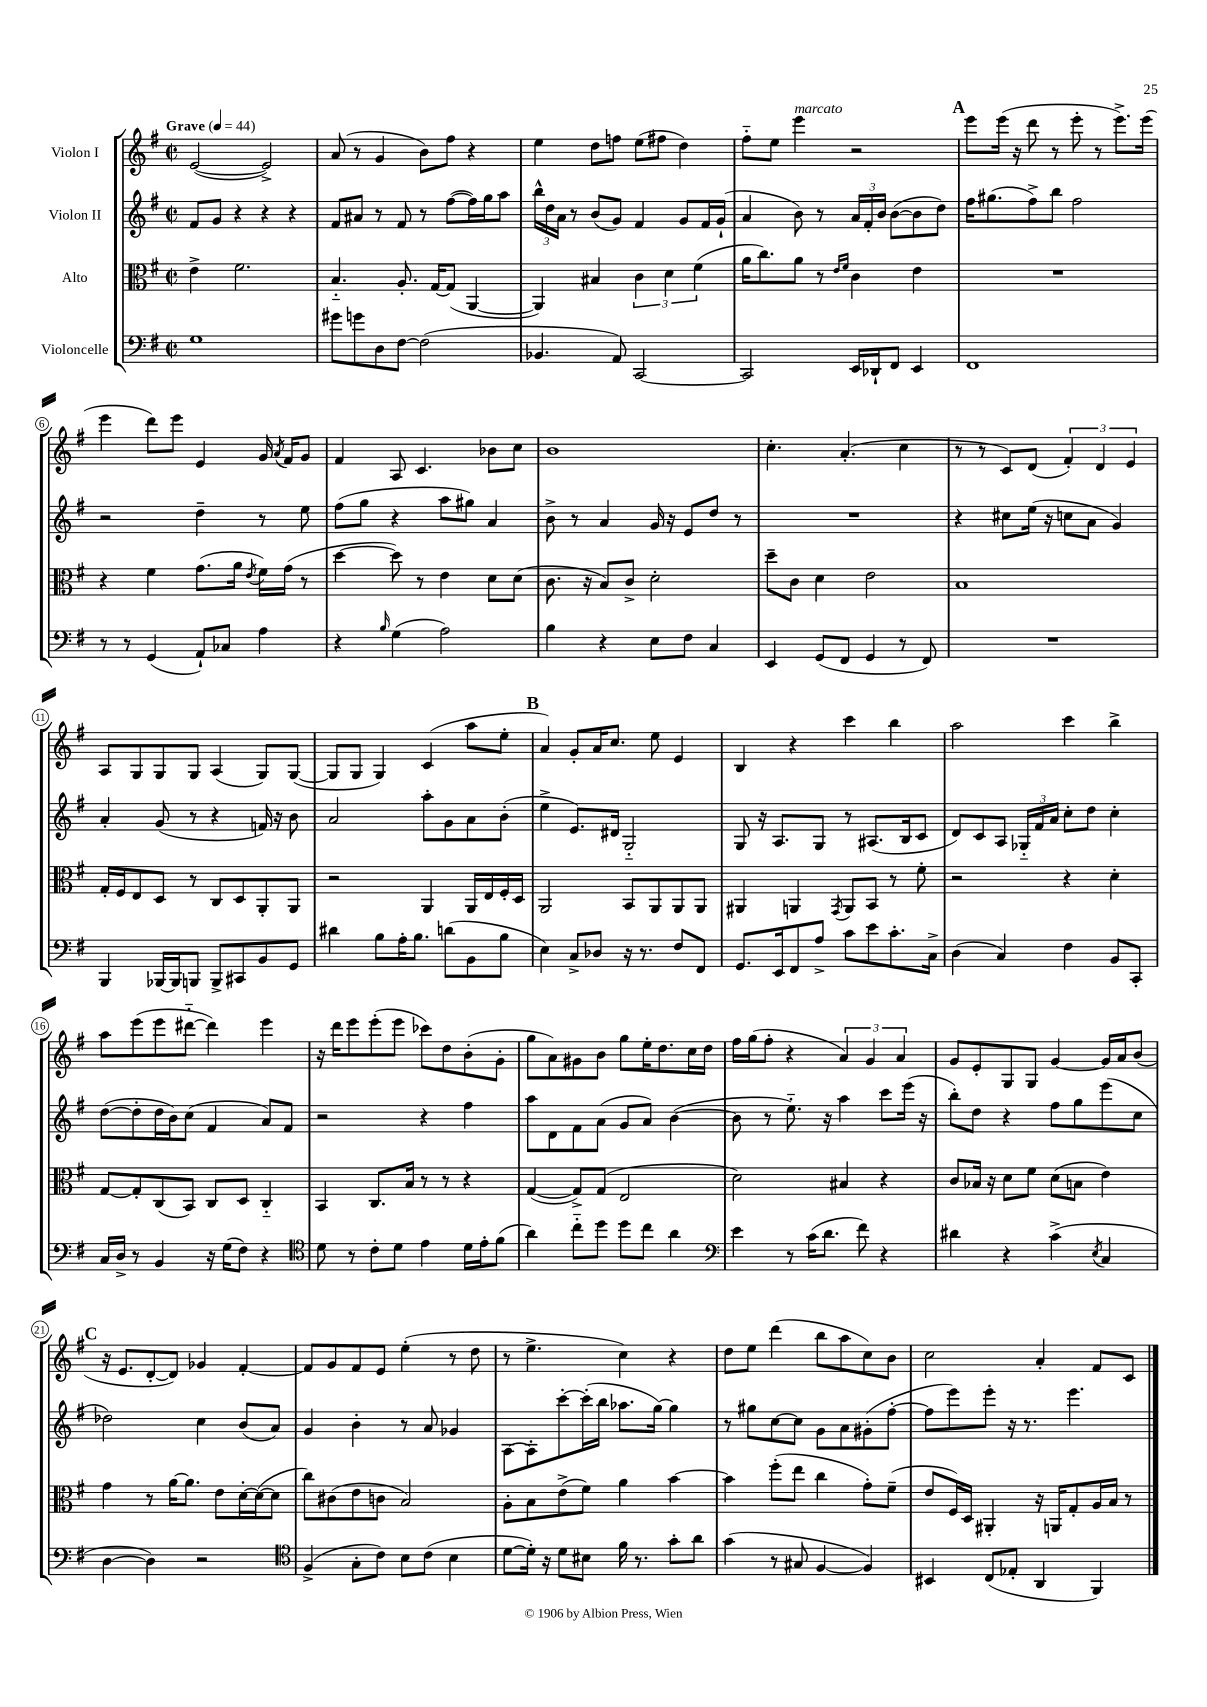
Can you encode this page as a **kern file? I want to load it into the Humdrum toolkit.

**kern	**kern	**kern	**kern
*staff4	*staff3	*staff2	*staff1
*clefF4	*clefC3	*clefG2	*clefG2
*k[f#]	*k[f#]	*k[f#]	*k[f#]
*M2/2	*M2/2	*M2/2	*M2/2
*met(c|)	*met(c|)	*met(c|)	*met(c|)
*MM44	*MM44	*MM44	*MM44
1G	4e^\	8f#/L	([2e/
.	.	8g/J	.
.	2.f#\	4r	.
.	.	4r	2e^/])
.	.	4r	.
=	=	=	=
8g#\L	4.B'~/	8f#/L	(8a/
8g\	.	8a#/J	8r
8D\	.	8r	4g/
[8F#\J	8.A'/	8f#/	.
(2F#\]	.	8r	8b\L)
.	[16G/LK	.	.
.	(8G/]J	([8ff#\L	8ff#\J
.	[4AA/	16ff#\]L)	4r
.	.	16gg\J	.
.	.	8aa\J	.
=	=	=	=
4.BB-/	4AA/])	24bb^^\LL	4ee\
.	.	24dd\	.
.	.	24a\JJ	.
.	.	8r	.
.	4B#/	(8b/L	8dd\L
8AA/)	.	8g/J)	8ff\J
[2CC/	6c\	4f#/	(8ee\L
.	.	.	8ff#\J
.	6d\	.	.
.	.	8g/L	4dd\)
.	(6f#\	.	.
.	.	16f#/L	.
.	.	(16g`/JJ	.
=	=	=	=
2CC/]	16a\LK	4a/	8ff#'~\L
.	8.cc\)	.	.
.	.	.	8ee\J
.	8a\J	8b\)	4eee\
.	8r	8r	.
.	16qqe/LL	.	.
.	16qqf#/JJ	.	.
16EE/LL	4c\	24a/LL	2r
.	.	24f#'/	.
16DD-`/J	.	.	.
.	.	24b/JJ	.
8FF#/J	.	([8b\L	.
4EE/	4e\	8b\]	.
.	.	8dd\J)	.
=	=	=	=
1FF#	1r	16ff#\LK	8eee\L
.	.	(8.gg#\	.
.	.	.	(16eee\Jk
.	.	.	16r
.	.	8ff#^\)	8ddd\
.	.	8bb\J	8r
.	.	2ff#\	8eee'\
.	.	.	8r
.	.	.	8.eee^\L)
.	.	.	(16eee\Jk
=	=	=	=
8r	4r	2r	4eee\
8r	.	.	.
(4GG/	4f#\	.	8ddd\L)
.	.	.	8eee\J
8AA`/L)	(8.g\L	4dd~\	4e/
8C-/J	.	.	.
.	16a\Jk	.	.
.	8qe/	.	.
4A\	16f#\LL)	8r	16g/
.	.	.	8qa/
.	(16g\JJ	.	16f#/LK
.	8r	8ee\	8g/J
=	=	=	=
4r	[4dd\	(8ff#\L	4f#/
.	.	8gg\J	.
16qqB/	.	.	.
(4G\	8dd\])	4r	8A/
.	8r	.	4.c/
2A\)	4e\	8aa\L	.
.	.	8gg#\J)	.
.	8d\L	4a/	8b-\L
.	(8d\J	.	8cc\J
=	=	=	=
4B\	8.c\	8b^\	1b
.	.	8r	.
.	16r	.	.
4r	8B/L)	4a/	.
.	8c^/J	.	.
8E\L	2d'\	16g/	.
.	.	16r	.
8F#\J	.	8e/L	.
4C/	.	8dd/J	.
.	.	8r	.
=	=	=	=
4EE/	8dd~\L	1r	4.cc'\
.	8c\J	.	.
(8GG/L	4d\	.	.
8FF#/J	.	.	(4.a'/
4GG/	2e\	.	.
8r	.	.	4cc\
8FF#/)	.	.	.
=	=	=	=
1r	1B	4r	8r
.	.	.	8r
.	.	8cc#\L	8c/L)
.	.	(16ee\Jk	(8d/J
.	.	16r	.
.	.	8cc\L	6f#'/)
.	.	8a\J	.
.	.	.	6d/
.	.	4g/)	.
.	.	.	6e/
=	=	=	=
4BBB/	16G'/LL	4a'/	8A/L
.	16F#/J	.	.
.	8E/	.	8G/
[16BBB-/LL	8D/J	(8g/	8G/
16BBB-/]J	.	.	.
8BBB/J	8r	8r	8G/J
8BBB^/L	8C/L	4r	(4A/
8CC#/	8D/	.	.
8BB/	8AA'/	16f/)	8G/L)
.	.	16r	.
8GG/J	8AA/J	8b\	([8G/J
=	=	=	=
4d#\	2r	2a/	8G/]L
.	.	.	8G/J
8B\L	.	.	4G/)
16A'\K	.	.	.
8.B\J	.	.	.
.	4AA/	8aa'\L	(4c/
(8d\L	.	8g\	.
8BB\	16AA/LL	8a\	8aa\L
.	16E/	.	.
8B\J	16F#'/	(8b'\J	8ee'\J
.	16D/JJ	.	.
=	=	=	=
4E\)	2AA/	4ee^\	4a/)
8C^/L	.	8.e/L)	8g'/L
8D-/J	.	.	16a/K
.	.	16d#/Jk	8.cc/J
16r	8BB/L	2G'~/	.
8.r	.	.	.
.	8AA/	.	8ee\
8F#/L	8AA/	.	4e/
8FF#/J	8AA/J	.	.
=	=	=	=
8.GG/L	4AA#/	8G/	4B/
.	.	16r	.
16EE/k	.	8.A/L	.
8FF#/	4AA/	.	4r
8A^/J	.	8G/J	.
.	8qGG/	.	.
8c\L	8AA/L	8r	4ccc\
8e\	8BB/J	(8.A#/L	.
8.c'\	8r	.	4bb\
.	.	16B/k	.
.	8f#'\	8c/J	.
16C^\Jk	.	.	.
=	=	=	=
(4D\	2r	8d/L)	2aa\
.	.	8c/	.
4C/)	.	8A/J	.
.	.	24G-'~/LL	.
.	.	24f#/	.
.	.	24a/JJ	.
4F#\	4r	8cc'\L	4ccc\
.	.	8dd\J	.
8BB/L	4d'\	4cc'\	4bb^\
8CC'/J	.	.	.
=	=	=	=
16C/LL	[8G/L	([8dd\L	8aa\L
16D^/JJ	.	.	.
8r	8G'/]	8dd'\]	(8eee\
4BB/	(8C/	16dd\L	8eee\
.	.	16b\J)	.
.	8BB/J)	(8cc\J	[8ddd#'~\J
16r	8C/L	4f#/	4ddd#\])
(16G\LK	.	.	.
8F#\J)	8D/J	.	.
4r	4C'~/	8a/L)	4eee\
.	.	8f#/J	.
=	=	=	=
*clefC4	*	*	*
8d\	4BB/	2r	16r
.	.	.	16ddd\LK
8r	.	.	8eee\
8c'\L	8.C/L	.	(8eee'\
8d\J	.	.	8eee\J
.	16B/Jk	.	.
4e\	8r	4r	8ccc-\L)
.	8r	.	8dd\
16d\LL	4r	4ff#\	(8b'\
16e'\J	.	.	.
(8f#\J	.	.	8g'\J
=	=	=	=
4a\)	([4G/	8aa\L	8gg\L
.	.	8d\	8a\)
8cc'~\L	8G^/]L)	8f#\	8g#\
8dd\J	(8G/J	(8a\J	8b\J
8dd\L	2E/	8g/L	8gg\L
8cc\J	.	8a/J)	16ee'\K
.	.	.	8.dd\
4a\	.	([4b\	.
.	.	.	16cc\L
.	.	.	16dd\JJ
=	=	=	=
*clefF4	*	*	*
4e\	2d\)	8b\]	16ff#\LL
.	.	.	(16gg\J
.	.	8r	8ff#'\J
8r	.	8.ee'~\)	4r
(16c\LK	.	.	.
8.d\J	.	16r	.
.	4B#/	4aa\	6a/)
8f#\)	.	.	.
.	.	.	6g/
4r	4r	8ccc\L	.
.	.	.	6a/
.	.	(16eee\Jk	.
.	.	16r	.
=	=	=	=
4d#\	8c/L	8bb'\L)	8g/L
.	16B-/Jk	8dd\J	8e'/
.	16r	.	.
4r	8d\L	4r	8G/
.	8f#\J	.	8G/J
(4c^\	(8d\L	8ff#\L	[4g/
.	8B\J	8gg\	.
8qE/	.	.	.
4C/	4e\)	(8eee\	16g/]LL
.	.	.	16a/J
.	.	8cc\J	(8b/J
=	=	=	=
[4D\	4g\	2dd-\)	16r
.	.	.	8.e/L
4D\])	8r	.	[8d'/
.	[16a\LK	.	8d/]J)
.	8.a\]J	.	.
2r	.	4cc\	4g-/
.	8e\L	.	.
.	[16d'\L	(8b/L	[4f#'/
.	(16d\_J	.	.
.	8d\]J	8a/J)	.
=	=	=	=
*clefC4	*	*	*
(4F#^/	8cc\L)	4g/	8f#/]L
.	(8c#\	.	8g/
8G'\L	8e\	4b'\	8f#/
8c\J)	8c\J	.	8e/J
8B\L	2B/)	8r	(4ee'\
(8c\J	.	8a/	.
4B\	.	4g-/	8r
.	.	.	8dd\
=	=	=	=
[8d\L	8A'\L	[8A\L	8r
16d'\]Jk)	8B\	8A'\]	4.ee^\
16r	.	.	.
8d\L	(8e^\	[8ccc'\	.
8B#\J	8f#\J)	(16ccc'\]L	.
.	.	16bb\JJ	.
16f#\	4a\	8.aa-\L	4cc\)
8.r	.	.	.
.	.	[16gg\Jk)	.
8g'\L	[4b\	4gg\]	4r
8a\J	.	.	.
=	=	=	=
(4g\	4b\]	8r	8dd\L
.	.	8gg#\L	8ee\J
8r	(8ff#'\L	[8cc\	(4ddd\
8G#/	8ee\J	8cc\]J	.
[4F#/	4cc\	8g\L	8bb\L
.	.	8a\	8aa\
4F#/])	8g'\L)	(8g#'\	8cc\)
.	(8f#~\J	[8ff#'\J	8b\J
=	=	=	=
4BB#/	8e/L	8ff#\]L	2cc\
.	16F#/L)	8eee\)	.
.	16D/JJ	.	.
(8C/L	4AA#'/	8eee'\J	.
8E-'/J	.	16r	.
.	.	8.r	.
4AA/	16r	.	4a'/
.	16AA/LK	.	.
.	8G'/	4.eee\	.
4FF#/)	16A/L	.	8f#/L
.	16B/JJ	.	.
.	8r	.	8c/J
==	==	==	==
*-	*-	*-	*-
